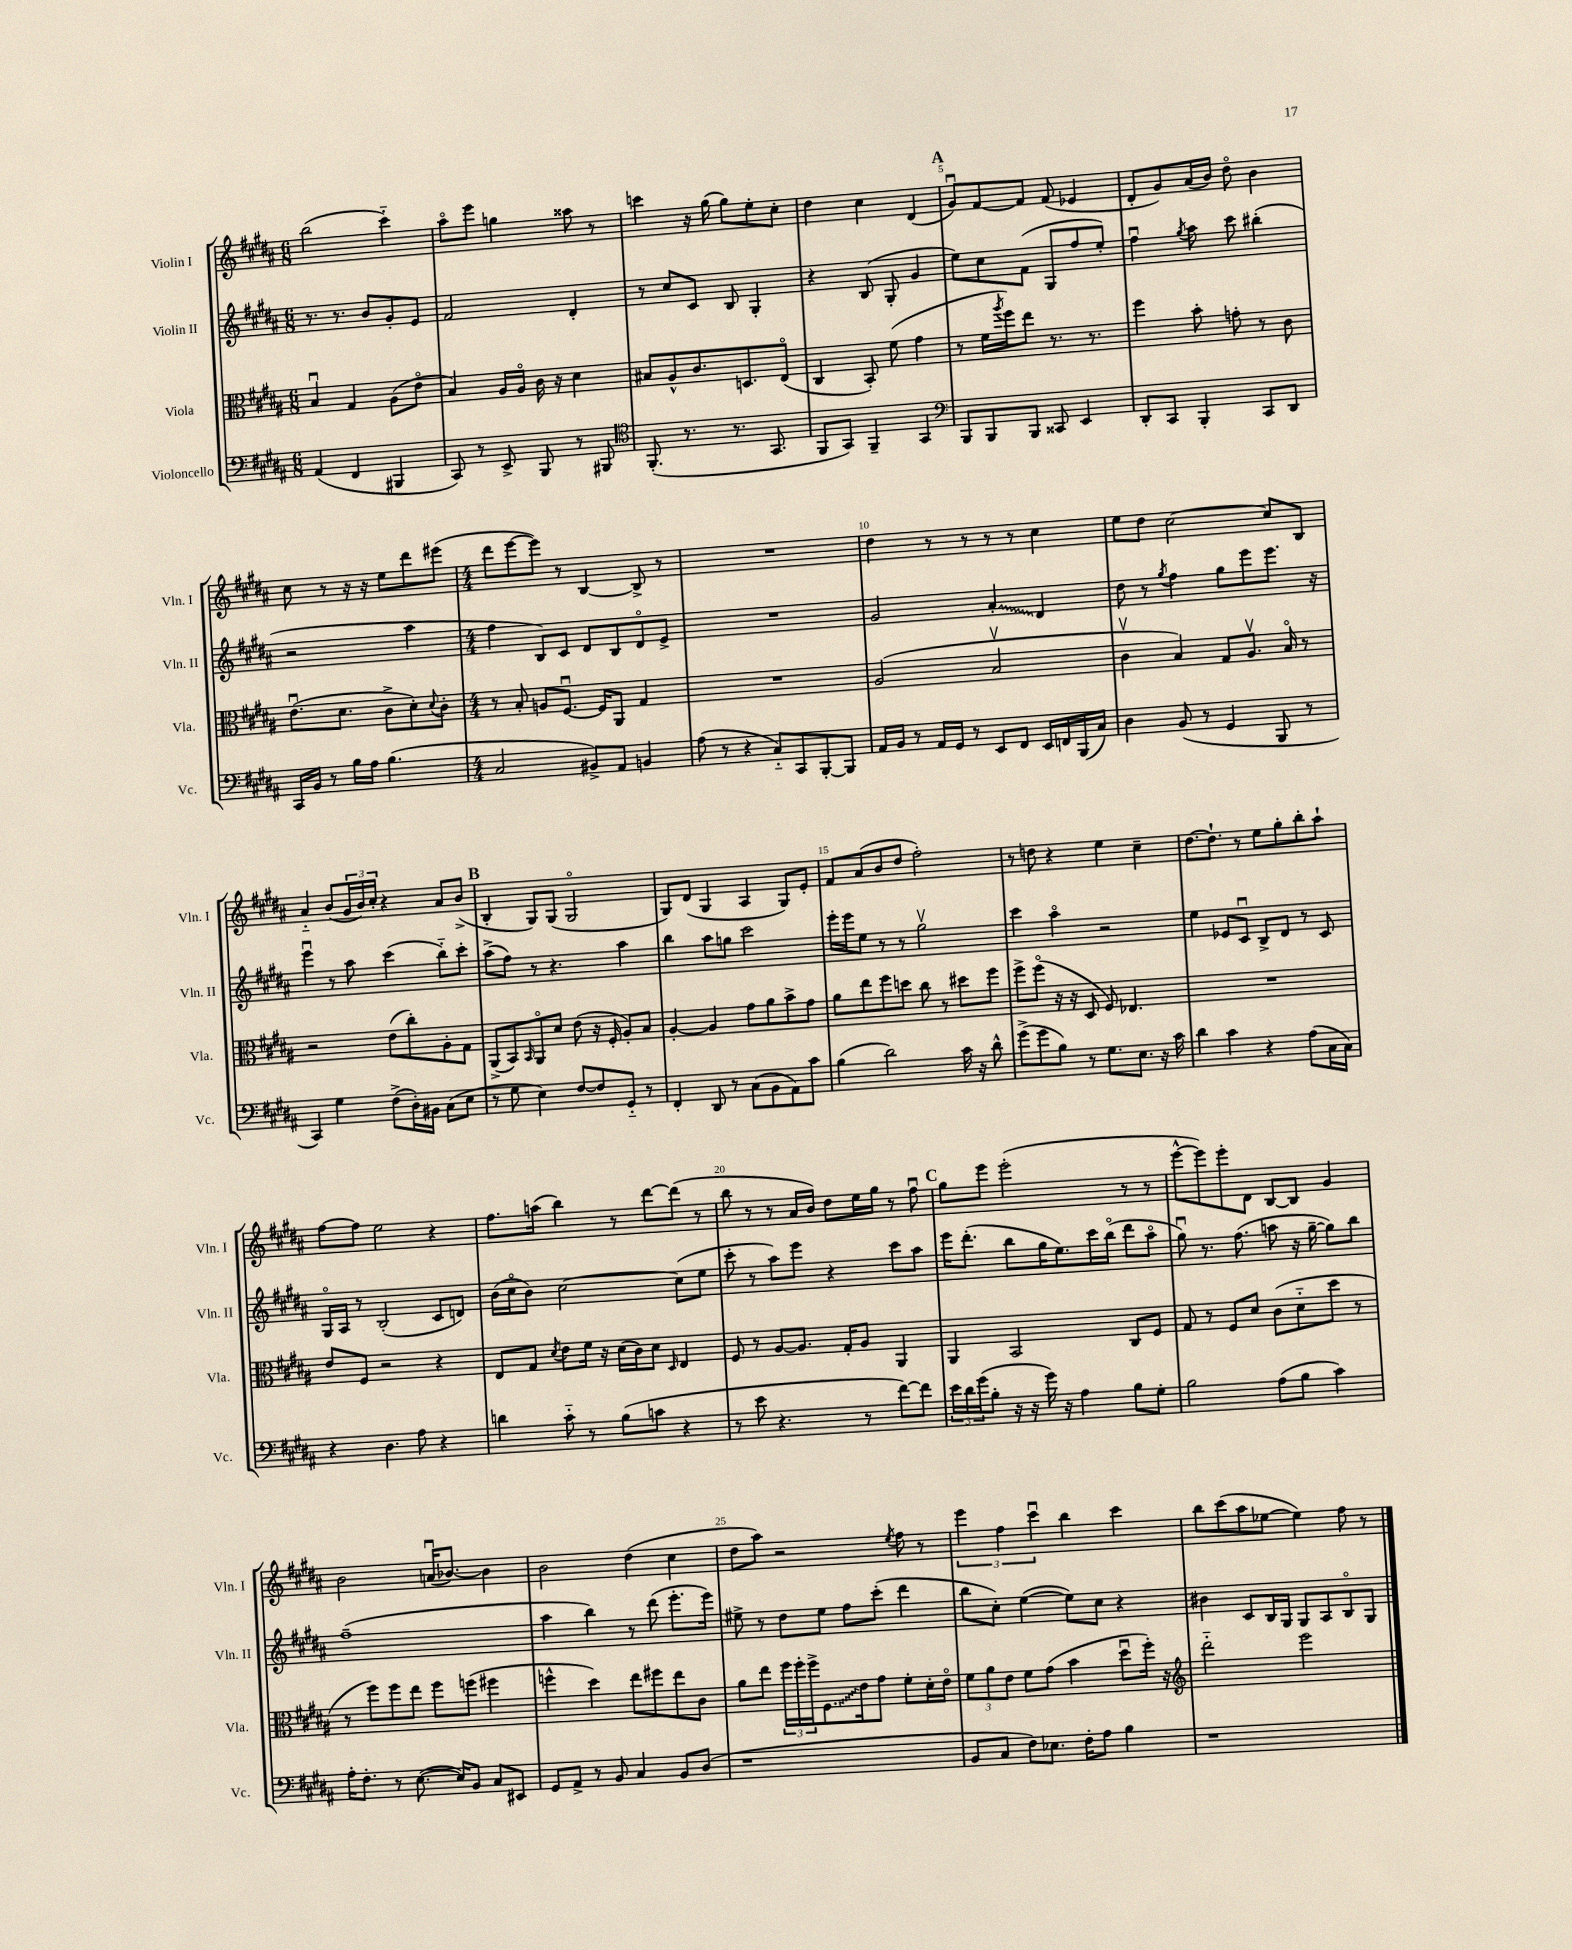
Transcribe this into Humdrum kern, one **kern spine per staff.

**kern	**kern	**kern	**kern
*staff4	*staff3	*staff2	*staff1
*clefF4	*clefC3	*clefG2	*clefG2
*k[f#c#g#d#a#]	*k[f#c#g#d#a#]	*k[f#c#g#d#a#]	*k[f#c#g#d#a#]
*M6/8	*M6/8	*M6/8	*M6/8
(4AA#/	4Bu/	8.r	(2bb\
.	.	8.r	.
4FF#/	4G#/	.	.
.	.	8b/L	.
4BBB#/	(8A#\L	8g#'/	4ccc#'~\)
.	8eo\J	8e/J	.
=	=	=	=
8CC#/)	4B/)	2f#/	8aa#o\L
8r	.	.	8eee\J
8EE^/	16A#/LL	.	4gg\
.	16A#o/JJ	.	.
8BBB/	16c#\	.	.
.	16r	.	.
8r	4d#\	4d#'/	8aa##\
8BBB#/	.	.	8r
=	=	=	=
*clefC4	*	*	*
(8.FF#'/	8B#/L	8r	4ccc\
.	8A#^^/	8cc#/L	.
8.r	.	.	.
.	8.c#/	8c#/J	16r
.	.	.	(16gg#\
8.r	.	8B/	8gg#\L)
.	8.D/	.	.
.	.	4G#'/	8ee'\
8.GG#/	.	.	.
.	(8Eo/J	.	8cc#'\J
=	=	=	=
8FF#/L	4C#/	4r	4dd#\
8GG#/J)	.	.	.
4FF#~/	8BB'/)	(8B/	4cc#\
.	(8f#\	8G#'/	.
4GG#/	4g#\	4g#/	(4d#/
=	=	=	=
*clefF4	*	*	*
8BBB/L	8r	8ee\L)	8g#u/L)
8BBB/	16f#\LL	8cc#\	[8f#/
.	8qaa#/	.	.
.	16ff#\J)	.	.
8BBB/J	8ee\J	(8f#\J	8f#/]J
8CC##/	8.r	8G#/L	(8f#/
4EE/	.	8ff#/	4e-/
.	8.r	.	.
.	.	8ee'/J)	.
=	=	=	=
8DD#'/L	4ff#\	4ff#u\	8d#'/L
8CC#/J	.	.	8g#/)
.	.	8qgg#/	.
4BBB'/	8b'\	8aa#\	(16a#/L
.	.	.	16b/JJ)
.	8g'\	8ccc#\	8dd#o\
8CC#/L	8r	(4bb#'\	4b\
8DD#/J	8c#\	.	.
=	=	=	=
16CC#/LL	(8.eu\L	2r	8cc#\
16BB/JJ	.	.	.
8r	.	.	8r
.	8.d#\J	.	.
16B\LL	.	.	16r
16A#\JJ	.	.	16r
(4.B\	8c#^\L	.	8ee\L
.	8d#'\)	4aa#\	8ddd#\
.	8qqd#/	.	.
.	8c#'\J	.	(8eee#\J
=	=	=	=
*M4/4	*M4/4	*M4/4	*M4/4
2C#/	8r	4ff#\	8ddd#\L
.	8B'/	.	[8eee\
.	8A/L	8B/L)	8eee\]J)
.	[8.F#u/J	8c#/J	8r
8BB#^/L)	.	8d#/L	[4B/
.	16F#/]LK	.	.
8AA#/J	8AA#/J	8B/	.
4BB/	4G#/	8d#o/	8B^/]
.	.	8e^/J	8r
=	=	=	=
(8A#\	1r	1r	1r
8r	.	.	.
4r	.	.	.
8C#'~/L)	.	.	.
8CC#/	.	.	.
[8BBB'/	.	.	.
8BBB/]J	.	.	.
=	=	=	=
16AA#/LL	(2A#/	2g#/	4dd#\
16BB/JJ	.	.	.
8r	.	.	.
16AA#/LL	.	.	8r
16GG#/JJ	.	.	.
8r	.	.	8r
8EE/L	2Bv/	4a#'/	8r
8FF#/J	.	.	8r
16EE/LL	.	4d#/	4cc#\
16FF/	.	.	.
(16BBB/	.	.	.
16C#/JJ)	.	.	.
=	=	=	=
4D#\	4c#v\	8dd#\	8ee\L
.	.	8r	8dd#\J
.	.	8qgg#/	.
(8BB/	4B/)	4ff#\	[2cc#\
8r	.	.	.
4GG#/	8G#/L	8gg#\L	.
.	8.A#v/J	8eee\	.
8BBB/	.	8.eee\J	8cc#/]L
.	16Bo/	.	.
8r	8r	.	8B/J
.	.	16r	.
=	=	=	=
4CC#/)	2r	4eeeu\	4a#'~/
4G#\	.	8r	(8b/L
.	.	8aa#\	24g#/L
.	.	.	24b/)
.	.	.	24cc#'/JJ
(8F#^\L	(8e\L	(4ccc#\	4r
16D#'\L)	8cc#'\)	.	.
16BB#\JJ	.	.	.
(8C#\L	8A#'\	8bb'~\L)	8a#/L
8E\J	8G#\J	8ccc#'\J	(8b^/J
=	=	=	=
8r	(8AA#^/L	(8aa#^\L	4B'/
8G#\	8BB/)	8ff#\J)	.
.	16qqBB/	.	.
4E\)	8AA#o/	8r	8G#/L)
.	8d#/J	4.r	(8G#/J
[8F#/L	(8e\	.	2G#o/
8F#/]	16r	.	.
.	16F#'/	.	.
8GG#'~/J	8A#'/L)	4aa#\	.
8r	8B/J	.	.
=	=	=	=
4FF#'/	[4A#'/	4bb\	8G#/L)
.	.	.	(8d#/J
8DD#/	4A#/]	8aa#\L	4G#/
8r	.	8gg\J	.
(8C#\L	8g#\L	2ccc#\	4A#/
8BB\	8a#\	.	.
8AA#\)	8b^\	.	8G#/L)
8c#\J	8g#\J	.	8e'/J
=	=	=	=
(4B\	8a#\L	16eee'\LL	8f#/L
.	.	16eee\J	.
.	8ee\	8ee\J	(8a#/
2d#\)	8ff#\	8r	8b/
.	8dd\J	8r	8dd#/J
.	8cc#\	2gg#v\	2ff#'\)
.	8r	.	.
16c#\	8dd#\L	.	.
16r	.	.	.
8d#^^\	8ff#\J	.	.
=	=	=	=
(8g#^\L	8ff#^\L	4ccc#\	8r
8g#\	(8ff#o\J	.	8dd\
8B\J)	16r	4aa#o\	4r
.	16r	.	.
8r	8D#/	.	.
8.G#\L	8F#/)	2r	4ee\
.	4.E-/	.	.
8.E\J	.	.	.
.	.	.	4cc#~\
16r	.	.	.
16c#\	.	.	.
=	=	=	=
4d#\	1r	4ee\	[8.dd#\L
.	.	.	8.dd#`\]J
4c#\	.	8e-/L	.
.	.	8c#u/J	8r
4r	.	8B^/L	8ee\L
.	.	8d#/J	8gg#'\
(8A#\L	.	8r	8bb'\
16C#\L	.	8c#/	8aa#`\J
16C#\JJ)	.	.	.
=	=	=	=
4r	8e/L	16G#o/LL	[8ff#\L
.	.	16A#/JJ	.
.	8F#/J	8r	8ff#\]J
4.D#\	2r	(2B'/	2ee\
8A#\	.	.	.
4r	4r	8c#/L	4r
.	.	8d/J)	.
=	=	=	=
4d\	8E/L	(16b\LL	8.ff#\L
.	.	16cc#o\J	.
.	8G#/J	8b\J)	.
.	.	.	(16aa\Jk
.	8qd#/	.	.
8c#'~\	8e\L	[2cc#\	4bb\)
8r	16f#\Jk	.	.
.	16r	.	.
(8B\L	(16d#\LL	.	8r
.	16c#\J)	.	.
8c\J	8d#\J	.	[8ddd#\L
.	16qqD#/	.	.
4r	4E/	(8cc#\]L	(8ddd#\]J
.	.	8ee\J	8r
=	=	=	=
8r	8F#/	8ccc#'\	8bb\
8e\	8r	8r	8r
4.r	[8A#/L	8aa#\L)	8r
.	8.A#/]J	8eee\J	16a#/LL
.	.	.	16b/JJ)
.	.	4r	8dd#\L
.	16G#'/LK	.	.
8r	8A#/J	.	16ee\L
.	.	.	16gg#\JJ
[8f#\L)	4AA#/	8ccc#\L	8r
8f#\]J	.	8aa#\J	8ff#u\
=	=	=	=
24e\LL	4AA#/	16eee\LK	8gg#\L
24d#\	.	.	.
.	.	(8.ddd#'\J	.
(24g#\J	.	.	.
8B'\J	.	.	8eee\J
16r	2BB/	8bb\L	(2eee'\
16r	.	.	.
16g#\)	.	16gg#\K	.
16r	.	8.ee\)	.
4A#\	.	.	.
.	.	16ccc#\L	.
.	.	(16bbo\JJ	.
8B\L	8C#/L	8ddd#\L	8r
8G#'\J	8F#/J	8aa#o\J	8r
=	=	=	=
2B\	8G#/	8gg#u\)	[8eee^^\L
.	8r	8.r	8eee\])
.	8F#/L	.	8eee'\
.	.	(8.ff#\	.
.	8d#/J	.	8d#\J
(8A#\L	(8c#\L	8aa\	[8B/L
8B\J	8d#'~\	16r	8B/]J
.	.	[16gg#~\	.
4c#\)	8dd#\J	8gg#\]L)	4g#/
.	8r	8bb\J	.
=	=	=	=
16A#'\LK	8r	(1ff#~	2b\
8.F#'\J	.	.	.
.	8ff#\L)	.	.
8r	8ff#\	.	.
([8.E\	8ee\J	.	.
.	8ff#\L	.	(16au/LK
16E/]LK)	.	.	[8.b-/J)
8BB/J	(8ff\J	.	.
8C#/L	4ff#\	.	4b-\]
8EE#/J	.	.	.
=	=	=	=
8GG#/L	4ff^^\	4aa#\	2b\
8AA#^/J	.	.	.
8r	4dd#\)	4bb\)	.
8BB/	.	.	.
4C#/	8ee\L	8r	(4dd#\
.	8ff#\	(8ddd#\	.
8BB/L	8ee\	8.eee'\L	4cc#\
(8D#/J	8c#\J	.	.
.	.	16eee\Jk)	.
=	=	=	=
1r	8a#\L	8ee#^\	8dd#\L
.	8ee\J	8r	8aa#\J)
.	24ff#\LL	8dd#\L	2r
.	24ff#'\	.	.
.	24ff#^\J	.	.
.	8.F#\	8ee#\J	.
.	.	8ff#\L	.
.	16e\k	.	.
.	8g#\J	(8ccc#'\J	.
.	.	.	8qee/
.	8f#'\L	4ddd#\	8ff#\
.	16d#'\L	.	8r
.	16eo\JJ	.	.
=	=	=	=
8BB/L	12f#\L	8bb\L	6eee\
.	12a#\	.	.
8C#/J	.	8cc#'\J)	.
.	12e\J	.	6ff#\
8F#\L)	8f#\L	([4ee\	.
.	.	.	6ccc#u\
8.E-\J	(8g#\J	.	.
.	4b\	8ee\]L)	4bb\
16F#'\LK	.	.	.
8A#\J	.	8cc#\J	.
4B\	8dd#u\L	4r	4ccc#\
.	16ff#'\Jk)	.	.
.	16r	.	.
=	=	=	=
*	*clefG2	*	*
1r	2ddd#'~\	4b#\	8bb\L
.	.	.	(8ccc#\
.	.	8c#/L	8aa#\
.	.	16B/L	[8ee-\J
.	.	16G#/JJ	.
.	2eee\	8G#/L	4ee-\])
.	.	8A#/	.
.	.	8Bo/	8ff#\
.	.	8G#/J	8r
==	==	==	==
*-	*-	*-	*-
